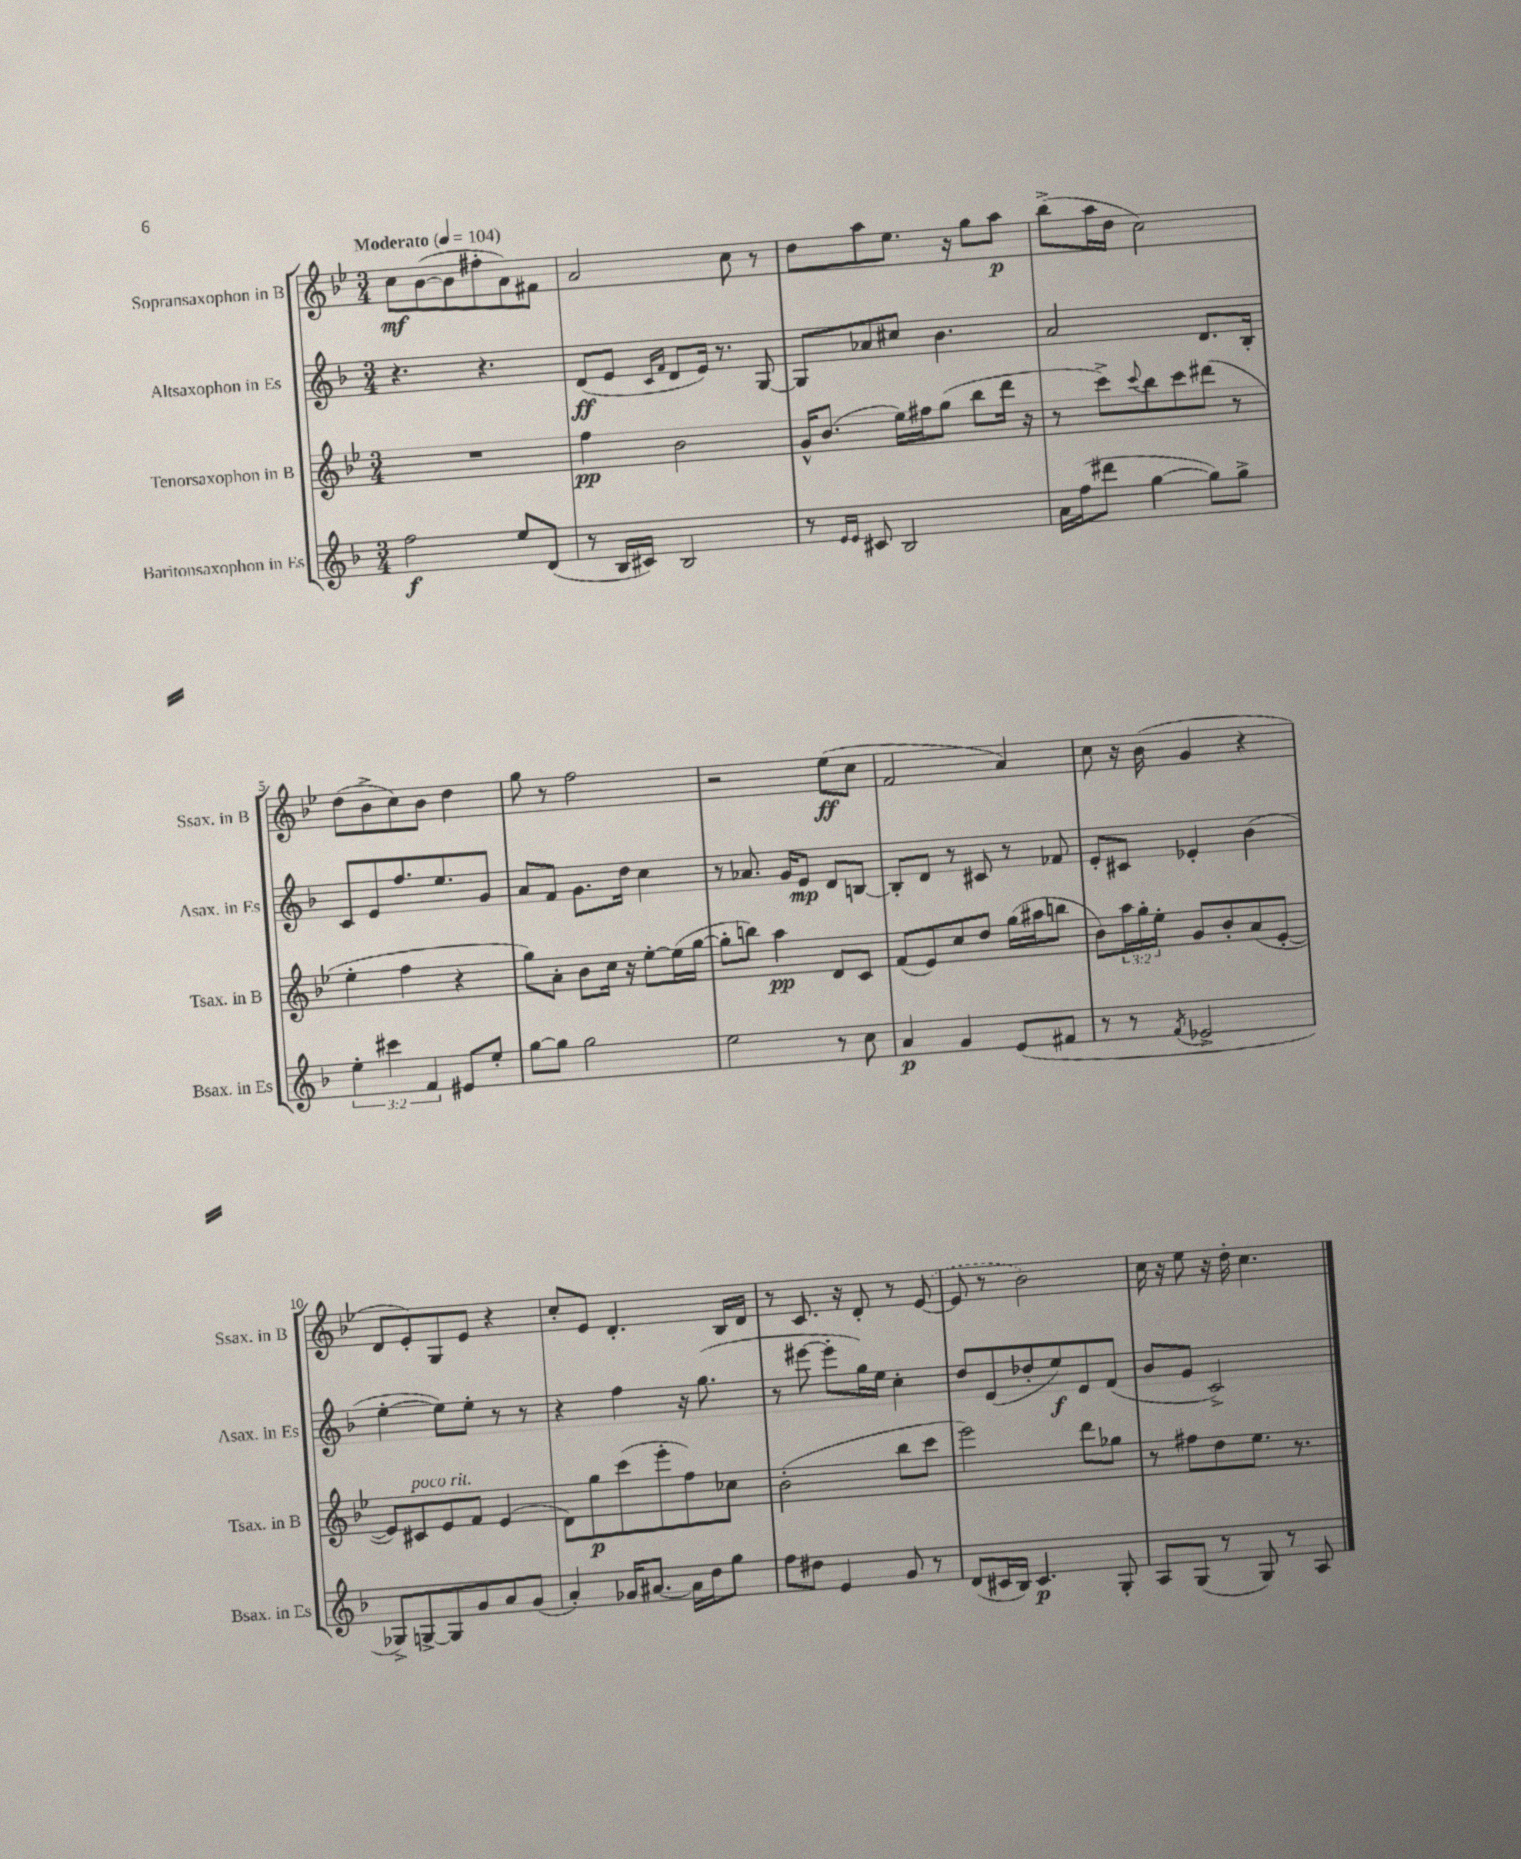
<<
\new StaffGroup <<
\new Staff = "s0" \with { instrumentName = "Sopransaxophon in B" shortInstrumentName = "Ssax. in B" } {
    \clef treble \key bes \major \numericTimeSignature \time 3/4 \tempo "Moderato" 4 = 104
    c''8\mf bes'8~( bes'8 fis''8-. a'8) fis'8 |
    a'2 c''8 r8 |
    d''8 a''8 ees''8. r16 g''8 a''8\p |
    bes''8->( a''16 d''16 c''2) |
    d''8( bes'8-> c''8) bes'8 d''4 |
    g''8 r8 f''2 |
    r2 ees''8\ff( c''8 |
    f'2 a'4) |
    c''8 r16 bes'16( g'4 r4 |
    d'8 ees'8-.) g8 ees'8 r4 |
    c''8-. ees'8 d'4.-. bes16 d'16 |
    r8 c'8. r16 d'8-. r8 \once \slurDashed ees'8~( |
    ees'8 r8 bes'2) |
    c''16 r16 ees''8 r16 d''16-. c''4. \bar "|." |
}
\new Staff = "s1" \with { instrumentName = "Altsaxophon in Es" shortInstrumentName = "Asax. in Es" } {
    \clef treble \key f \major \numericTimeSignature \time 3/4
    r4. r4. |
    d'8\ff( e'8 \grace { c'16 f'16 } d'8 e'16) r8. g8~ |
    g8 aes'8 cis''8 bes'4. |
    a'2 d'8. bes16-. |
    c'8 e'8 f''8. e''8. g'8 |
    a'8 f'8 g'8. d''16 c''4 |
    r8 aes'8. g'16 e'8\mp d'8 b8~ |
    b8-. d'8 r8 cis'8 r8 fes'8 |
    e'8-. cis'8 ees'4-. bes'4( |
    e''4~-. e''8) e''8-. r8 r8 |
    r4 f''4 r16 g''8.( |
    r8 eis'''8~ eis'''8-. g''16) e''16 c''4-. |
    d''8 e'8( des''8-. e''8\f) e'8 f'8( |
    bes'8 g'8 c'2->) \bar "|." |
}
\new Staff = "s2" \with { instrumentName = "Tenorsaxophon in B" shortInstrumentName = "Tsax. in B" } {
    \clef treble \key bes \major \numericTimeSignature \time 3/4 \override Staff.TupletNumber.text = #tuplet-number::calc-fraction-text
    R2. |
    f''4\pp bes'2 |
    g'16-^ bes'8.( ees''16) fis''16 g''8( bes''8 d'''16 r16 |
    r8 c'''8->) \appoggiatura { c'''8 } bes''8 c'''8 dis'''8( r8 |
    ees''4-. f''4 r4 |
    g''8) a'8-. bes'8 c''16 r16 ees''8~-. ees''16( g''16~ |
    g''8-. b''8) a''4\pp d'8 c'8 |
    f'8( ees'8) c''8 d''8 g''16( ais''16 b''8 |
    bes'8) \tuplet 3/2 { a''16 g''16-. ees''16-. } g'8 bes'8-. a'8( ees'8~-. |
    ees'8) cis'8^\markup { \italic "poco rit." } ees'8 f'8 ees'4( |
    d'8) g''8\p c'''8( ees'''8-. f''8) ces''8 |
    bes'2-.( bes''8 c'''8 |
    ees'''2) d'''8 ges''8 |
    r8 fis''8 d''8 ees''8. r8. \bar "|." |
}
\new Staff = "s3" \with { instrumentName = "Baritonsaxophon in Es" shortInstrumentName = "Bsax. in Es" } {
    \clef treble \key f \major \numericTimeSignature \time 3/4 \override Staff.TupletNumber.text = #tuplet-number::calc-fraction-text
    f''2\f e''8 d'8( |
    r8 bes16 cis'16) bes2 |
    r8 \grace { e'16 e'16 } cis'8 bes2 |
    a'16 f''16( dis'''8 g''4~ g''8) g''8-> |
    \tuplet 3/2 { e''4-. cis'''4 f'4 } eis'8 e''8-. |
    g''8~ g''8 g''2 |
    e''2 r8 c''8 |
    a'4\p g'4 e'8( fis'8 |
    r8 r8 \acciaccatura { f'8 } ees'2-> |
    ges8->) g8~-> g8 g'8 a'8 g'8( |
    a'4-.) ges'16 ais'8.~ ais'16 d''16 g''8 |
    f''8 dis''8 e'4 g'8 r8 |
    d'8( cis'16 bes16) cis'4.\p g8-. |
    a8 g8( r8 g8) r8 a8 \bar "|." |
}
>>
>>
